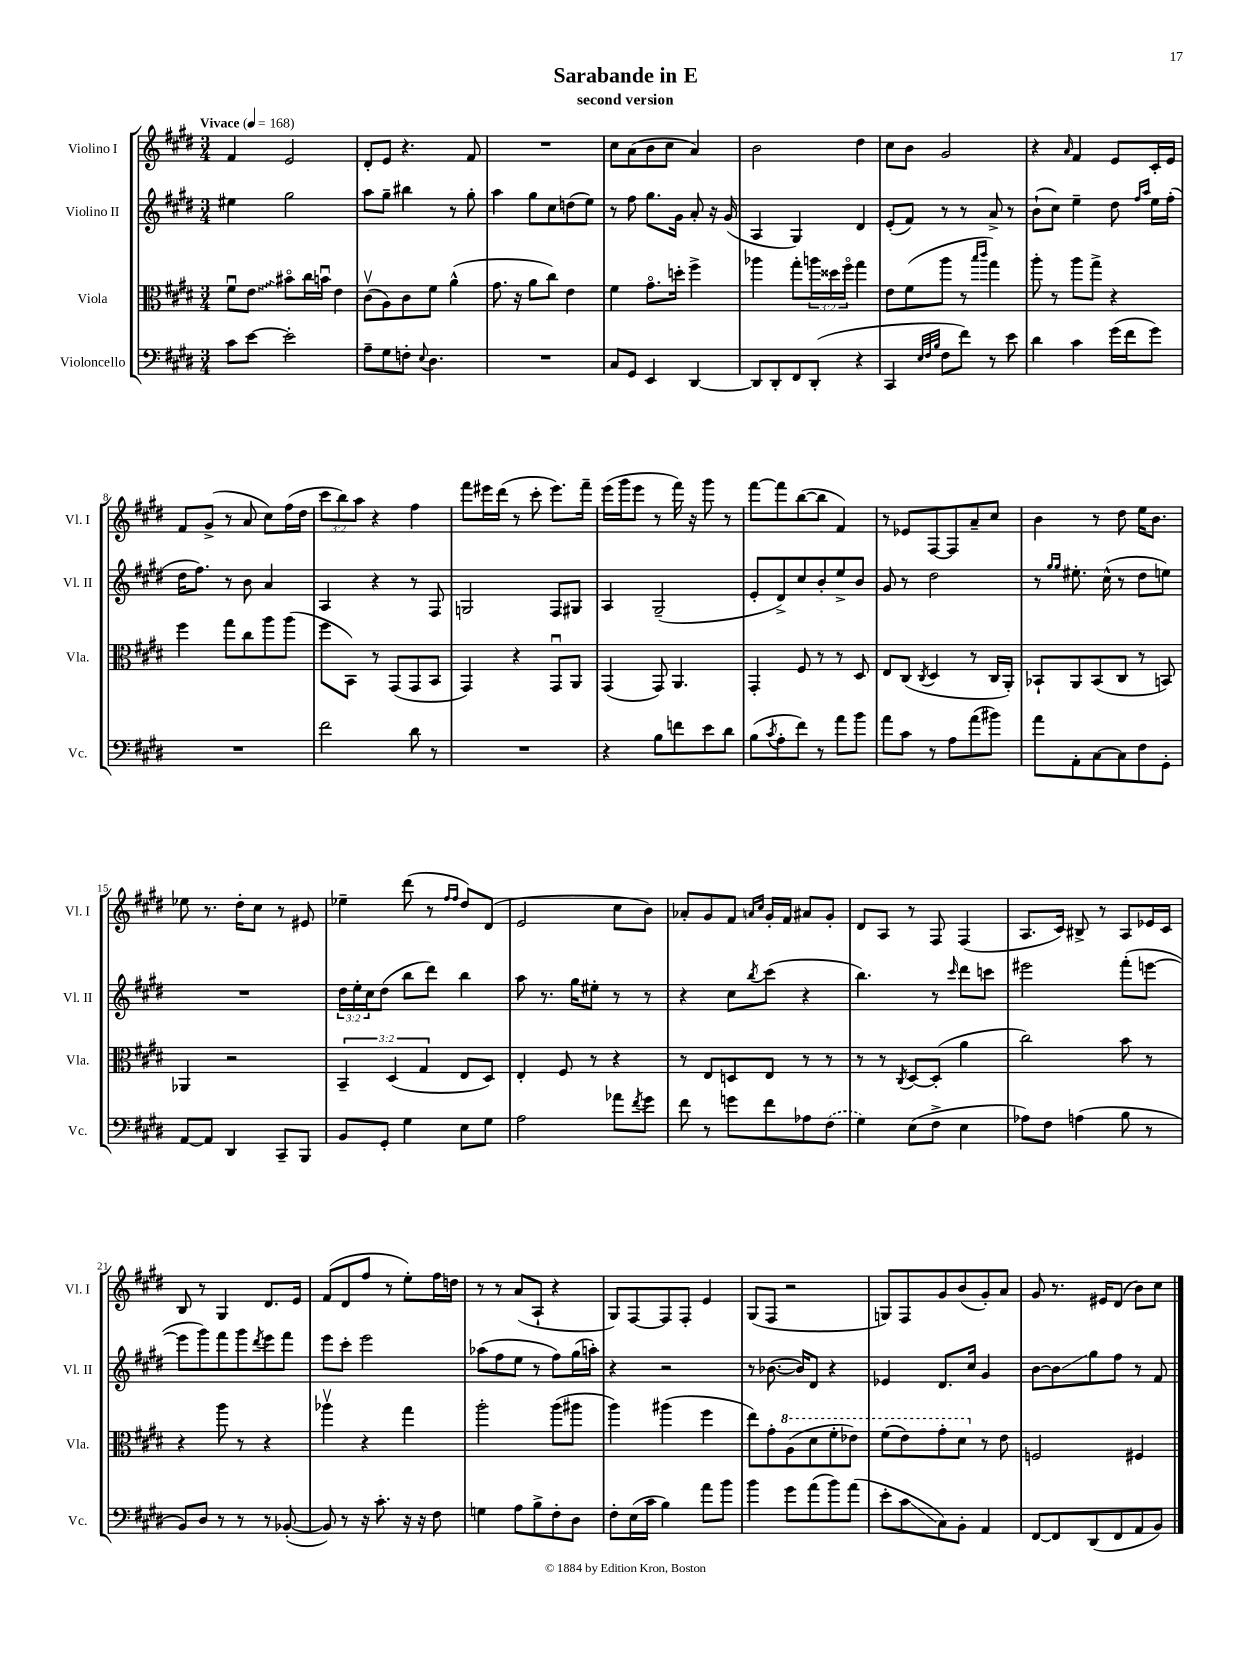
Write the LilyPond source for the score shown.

\header { title = "Sarabande in E" subtitle = "second version" }
<<
\new StaffGroup <<
\new Staff = "s0" \with { instrumentName = "Violino I" shortInstrumentName = "Vl. I" } {
    \clef treble \key e \major \numericTimeSignature \time 3/4 \override Staff.TupletNumber.text = #tuplet-number::calc-fraction-text \tempo "Vivace" 4 = 168
    fis'4 e'2 |
    dis'8-. e'8 r4. fis'8 |
    R2. |
    cis''8 a'8( b'8 cis''8 a'4) |
    b'2 dis''4 |
    cis''8 b'8 gis'2 |
    r4 \grace { a'16 } fis'4 e'8 cis'16-. e'16 |
    fis'8 gis'8->( r8 a'8 cis''8) fis''16( dis''16 |
    \tuplet 3/2 { cis'''8 b''8) a''8 } r4 fis''4 |
    fis'''8 eis'''16 dis'''16( r8 cis'''8-. eis'''8.) fis'''16-- |
    e'''16( gis'''16 e'''8 r8 fis'''16) r16 gis'''8 r8 |
    fis'''8~ fis'''8 b''8~( b''8 fis'4) |
    r8 ees'8 fis8~ fis8 a'8-- cis''8 |
    b'4 r8 dis''8 e''16 b'8. |
    ees''8 r8. dis''16-. cis''8 r8 eis'8 |
    ees''4-- dis'''8( r8 \grace { fis''16 fis''16 } dis''8) dis'8( |
    e'2 cis''8 b'8) |
    aes'8-. gis'8 fis'8 \grace { a'16 cis''16 } gis'16-. fis'16 ais'8 gis'8-. |
    dis'8 a8 r8 fis8 fis4( |
    a8. cis'16) bis8-> r8 a8 ees'16 cis'16 |
    b8 r8 gis4 dis'8. e'16 |
    fis'8( dis'8 fis''8 r8 e''8-.) fis''16 d''16 |
    r8 r8 a'8( a8-! r4 |
    gis8) fis8~ fis8 fis8-. e'4 |
    gis8( fis8 r2 |
    g8) fis8 gis'8 b'8( gis'8-.) a'8 |
    gis'8 r8. eis'16 dis'8( b'8) cis''8 \bar "|." |
}
\new Staff = "s1" \with { instrumentName = "Violino II" shortInstrumentName = "Vl. II" } {
    \clef treble \key e \major \numericTimeSignature \time 3/4 \override Staff.TupletNumber.text = #tuplet-number::calc-fraction-text
    eis''4 gis''2 |
    a''8 gis''8-- bis''4 r8 gis''8-. |
    a''4 gis''8 cis''8 d''8( e''8) |
    r8 fis''8 gis''8. gis'16 a'8-. r16 gis'16( |
    a4 gis4) dis'4 |
    e'8-.( fis'8) r8 r8 a'8-> r8 |
    b'8-!( cis''8) e''4-- dis''8 \grace { fis''16 a''16 } e''16 fis''16-.( |
    dis''16 fis''8.) r8 b'8 a'4 |
    a4 r4 r8 fis8 |
    g2 fis8 gis8 |
    a4 gis2--( |
    e'8-. dis'8->) cis''8 b'8-. e''8-> b'8 |
    gis'8 r8 dis''2 |
    r8 \grace { gis''16 gis''16 } eis''8.-. cis''16-^( r8 dis''8 e''8) |
    R2. |
    \tuplet 3/2 { dis''16 e''16-. cis''16 } dis''8( b''8 dis'''8) b''4 |
    a''8 r8. gis''16 eis''8-. r8 r8 |
    r4 cis''8 \acciaccatura { b''8 } cis'''8( r4 |
    b''4.) r8 \grace { cis'''16 } dis'''8 c'''8 |
    eis'''2 fis'''8-.( e'''8~ |
    e'''8 gis'''8) fis'''8 gis'''8 \acciaccatura { dis'''8 } e'''8 fis'''8 |
    e'''8 cis'''8-. e'''2 |
    aes''8( fis''8 e''8 r8 fis''8) gis''16( a''16-.) |
    r4 r2 |
    r8 bes'8.~( bes'16) dis'8 r4 |
    ees'4 dis'8. cis''16 gis'4 |
    b'8~ b'8\glissando gis''8 fis''8 r8 fis'8 \bar "|." |
}
\new Staff = "s2" \with { instrumentName = "Viola" shortInstrumentName = "Vla." } {
    \clef alto \key e \major \numericTimeSignature \time 3/4 \override Staff.TupletNumber.text = #tuplet-number::calc-fraction-text
    fis'8\downbow \once \override Glissando.style = #'zigzag e'8\glissando bis'8\flageolet cis''16 b'16\downbow e'4 |
    cis'8\upbow( a8) cis'8 fis'8 a'4-^( |
    gis'8. r16 a'8 cis''8) e'4 |
    fis'4 gis'8.\flageolet d''16-. fis''4-> |
    aes''4 gis''8-. \tuplet 3/2 { a''16 disis''16 fis''16\flageolet } gis''4 |
    e'8 fis'8( a''8 r8 \grace { b''16 cis'''16 } gis''4) |
    a''8-. r8 a''8 gis''8-> r4 |
    fis''4 gis''8 cis''8 a''8 a''8( |
    fis''8 b,8) r8 gis,8( gis,8 b,8 |
    gis,4) r4 gis,8\downbow a,8 |
    gis,4( gis,8) a,4. |
    gis,4-. fis8 r8 r8 dis8 |
    e8 cis8( \acciaccatura { cis8 } dis4 r8 cis16 a,16-.) |
    bes,8-! a,8 bes,8( cis8 r8 b,8) |
    aes,4 r2 |
    \tuplet 3/2 { b,4-- dis4( gis4 } e8 dis8) |
    e4-. fis8 r8 r4 |
    r8 e8 d8 e8 r8 r8 |
    r8 r8 \acciaccatura { cis8 } dis8~ dis8-.( a'4 |
    cis''2) b'8 r8 |
    r4 a''8 r8 r4 |
    aes''4\upbow r4 gis''4 |
    a''2-. a''8( ais''8 |
    a''4) ais''4( fis''4 |
    e''8) gis'8-. \ottava #1 a'8( dis''8 fis''8-. ees''8) |
    fis''8( e''8) gis''8-. dis''8 \ottava #0 r8 e'8 |
    f2 fis4 \bar "|." |
}
\new Staff = "s3" \with { instrumentName = "Violoncello" shortInstrumentName = "Vc." } {
    \clef bass \key e \major \numericTimeSignature \time 3/4
    cis'8 e'8~ e'2-. |
    a8-- gis8 f8-. \appoggiatura { e8 } dis4. |
    R2. |
    cis8 gis,8 e,4 dis,4~ |
    dis,8 dis,8-. fis,8 dis,8-.( r4 |
    cis,4 \grace { e32 fis32 b32 } fis8 fis'8) r8 e'8 |
    dis'4 cis'4 gis'16( fis'16 gis'8) |
    R2. |
    fis'2 dis'8 r8 |
    R2. |
    r4 b8 f'8 e'8 dis'8 |
    b8( \acciaccatura { cis'8 } a8-. fis'8) r8 a'8 b'8 |
    a'8 cis'8 r8 a8 a'8( bis'8) |
    a'8 a,8-. cis8~ cis8 fis8 gis,8-. |
    a,8~ a,8 dis,4 cis,8-- b,,8 |
    b,8 gis,8-. gis4 e8 gis8 |
    a2 aes'8 \acciaccatura { fis'8 } gis'8 |
    fis'8 r8 g'8 fis'8 aes8 \once \slurDashed fis8( |
    gis4) e8( fis8-> e4 |
    aes8) fis8 a4( b8 r8 |
    b,8) dis8 r8 r8 r8 bes,8~-.( |
    bes,8) r8 r16 cis'8.-. r16 r16 fis8 |
    g4 a8 b8-> fis8-. dis8 |
    fis8-. e16( cis'16 b4) a'8 b'8 |
    b'4 gis'8 a'8( b'8) a'8( |
    e'8-. cis'8\glissando cis8) b,8-. a,4 |
    fis,8~ fis,8 dis,8( fis,8 a,8 b,8) \bar "|." |
}
>>
>>
